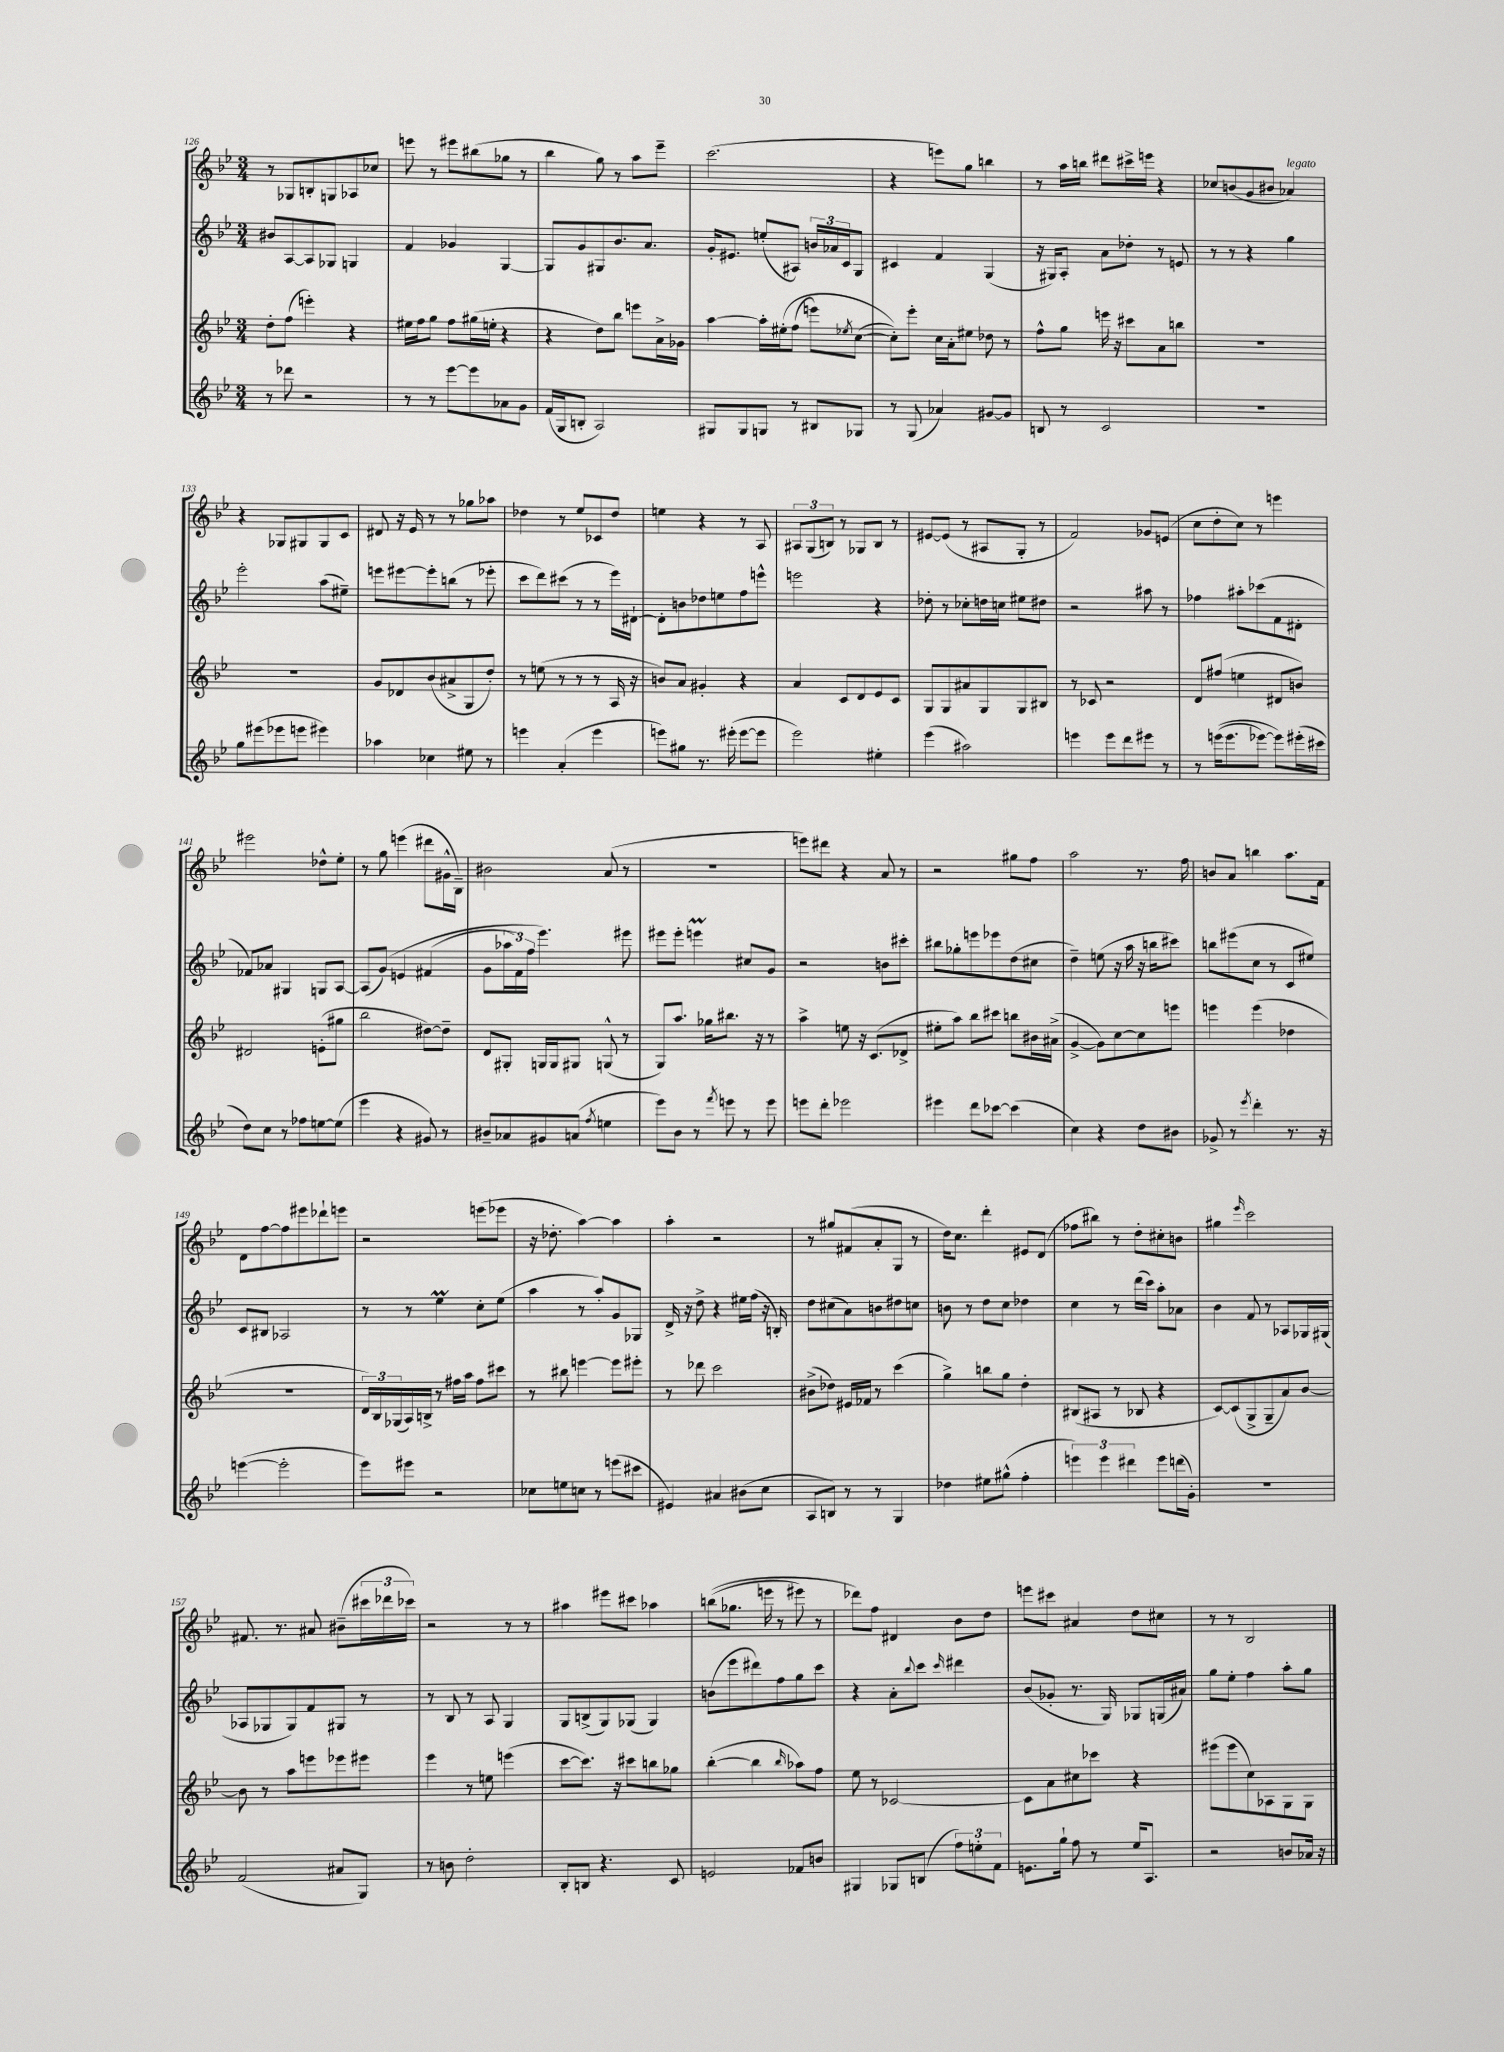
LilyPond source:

<<
\new StaffGroup <<
\new Staff = "s0" {
    \clef treble \key bes \major \numericTimeSignature \time 3/4
    r8 ges8 b8-. g8 aes8 ces''8 |
    e'''8 r8 eis'''8 bis''8( ges''8 r8 |
    bes''4 g''8) r8 a''8 ees'''8-- |
    c'''2.( |
    r4 e'''8) g''8 b''4 |
    r8 a''16 b''16 dis'''8 cis'''16-> e'''16 r4 |
    ces''8 b'8( g'8 bis'8 aes'4^\markup { \italic "legato" }) |
    r4 ges8 gis8 gis8 c'8 |
    dis'8 r16 ees'16 r8 r8 ges''8 aes''8 |
    des''4 r8 ees''8 ces'8 des''8 |
    e''4 r4 r8 a8 |
    \tuplet 3/2 { ais8 g8( b8) } r8 ges8 b8 r8 |
    eis'8~ eis'8( r8 ais8 g8-. r8 |
    f'2) ges'8 e'8( |
    c''8 d''8-. c''8) r8 e'''4 |
    eis'''2 des''8-^ ees''8-. |
    r8 g''8 e'''4( dis'''8 gis'16-^ bes16--) |
    bis'2 a'8( r8 |
    R2. |
    e'''8) dis'''8 r4 a'8 r8 |
    r2 gis''8 f''8 |
    a''2 r8. f''16 |
    b'8 a'8 b''4 a''8. f'16 |
    d'8 f''8~ f''8 eis'''8 des'''8-! e'''8 |
    r2 e'''8( ees'''8 |
    r16 des''8.-. a''4~) a''4 |
    a''4-. r2 |
    r8 gis''8 fis'8( a'8-. g8 r8 |
    d''16) c''8. d'''4-. eis'8 d'8( |
    fes''8 bis''8) r8 d''8-. cis''8-. b'8 |
    gis''4 \grace { ees'''16 } c'''2 |
    fis'8. r8. ais'8 bis'8--( \tuplet 3/2 { cis'''16 des'''16 ces'''16) } |
    r2 r8 r8 |
    ais''4 eis'''8 cis'''8 aes''4 |
    b''8(\( ges''8. e'''16 r8 eis'''8) r8 |
    des'''8\) f''8 dis'4 bes'8 d''8 |
    e'''8 cis'''8 ais'4 d''8 cis''8 |
    r8 r8 bes2 \bar "|." |
}
\new Staff = "s1" {
    \clef treble \key bes \major \numericTimeSignature \time 3/4
    bis'8 a8~ a8 ges8 g4 |
    f'4 ges'4 g4~ |
    g8 g'8 gis8 bes'8. a'8. |
    g'16-. eis'8. e''8-.( ais8) \tuplet 3/2 { b'16 aes'16 c'16 } g8 |
    cis'4 f'4 g4( |
    r16 gis16) a8-. a'8 des''8-. r8 e'8 |
    r8 r8 r4 g''4 |
    ees'''2-. a''8( eis''8--) |
    e'''8 eis'''8~ eis'''8-. b''8( r8 ees'''8-. |
    c'''8 d'''8) cis'''8( r8 r8 ees'''16) dis'16~-! |
    dis'8-. b'8 des''8 e''8 f''8 e'''8-^ |
    e'''2 r4 |
    des''8-. r8 ces''8-. d''16 c''16 eis''8 dis''8 |
    r2 ais''8 r8 |
    fes''4 ais''8-. ces'''8( f'8 dis'8-. |
    fes'8) aes'8 gis4 g8 a8~ |
    a8( g'8)\( e'4 fis'4( |
    g'8 \tuplet 3/2 { aes''16 f'16) f''16 } ees'''4.\) eis'''8 |
    eis'''8 eis'''8-. e'''4\prall cis''8 g'8 |
    r2 b'8 cis'''8-. |
    bis''8 ges''8-. e'''8 ees'''8 d''8( cis''8 |
    d''4--) e''8( r16 a''16 r16 b''16 cis'''8) |
    b''8 eis'''8( c''8 r8 c'8 eis''8) |
    c'8 bis8 aes2 |
    r8 r8 ees''4\prall c''8-. ees''8( |
    a''4 r8 a''8-.) g'8 ges8 |
    d'16-> r16 d''8-> r4 eis''16 f''16( r16 b16-.) |
    d''8 cis''8( a'8) b'8 dis''8 c''8 |
    b'8 r8 d''8 c''8 des''4 |
    c''4 r8 d'''16( c'''16) a''8-. aes'8 |
    bes'4 f'8 r8 aes8 ges16 gis16( |
    aes8 ges8 ges8) f'8 gis8 r8 |
    r8 bes8 r8 a8 g4 |
    g8 b8->( g8) ges8( ges4) |
    b'8( ees'''8 dis'''8) f''8 g''8 c'''8 |
    r4 a'8-. \appoggiatura { bes''8 } c'''8 \grace { c'''16 } dis'''4 |
    bes'8( ges'8-. r8. g16) ges8 g16( ais'16) |
    g''8 ees''8-. f''4 a''8-. g''8 \bar "|." |
}
\new Staff = "s2" {
    \clef treble \key bes \major \numericTimeSignature \time 3/4
    d''8-. f''8( e'''4-.) r4 |
    eis''16 f''16 g''8 f''8 gis''16( e''16-. r4 |
    r4 d''8) bes''8 e'''8 a'16-> ges'16 |
    a''4~ a''16-. eis''16-.\( f''8( e'''8) \acciaccatura { ees''8 } c''8~( |
    c''8-.)\) ees'''8-. c''16 a'16-. eis''8 des''8 r8 |
    f''8-^ g''8 e'''16 r16 cis'''8 a'8 b''8 |
    R2. |
    R2. |
    g'8 des'8 bes'8( ais'8-> g8 d''8-.) |
    r8 e''8( r8 r8 r8 a16 r16 |
    b'8) a'8 gis'4-. r4 |
    a'4 c'8 d'8 ees'8 c'8 |
    g8 g8 ais'8 g8 g8 bis8 |
    r8 ces'8 r2 |
    d'8 fis''8( e''4 dis'8 b'8) |
    dis'2 e'8-.( gis''8 |
    bes''2 dis''8~) dis''8-- |
    d'8 gis8-. g16 g16 gis8 g8-^( r8 |
    g8) a''8. ges''16 bis''8. r16 r8 |
    a''4-> e''8 r16 c'8.( des'8-> |
    eis''8-. a''8) bes''8 cis'''8 b''8 bis'16 ais'16->( |
    g'4~-> g'8) c''8~ c''8 e'''8 |
    e'''4 e'''4( des''4 |
    R2. |
    \tuplet 3/2 { d'16) bes16 ges16( } a16) b16-> r8 fis''16 a''16 fis''8 cis'''8 |
    r8 bis''8 e'''4~ e'''8 eis'''8-. |
    r8 des'''8 c'''2 |
    bis'8->( des''8) eis'16 fes'16 r8 c'''4( |
    g''4->) b''8 g''8 d''4-. |
    bis8( ais8 r8 bes8 r4 |
    c'8~) c'8( g8-> g8-- a'8) bes'8~ |
    bes'8 r8 a''8 e'''8 ees'''8 eis'''8 |
    ees'''4 r8 e''8 e'''4( |
    c'''8~ c'''8.) r16 cis'''8 b''8 ges''8 |
    bes''4~-.( bes''4 \grace { bes''16 } aes''8) f''8 |
    ees''8 r8 ces'2~ |
    ces'8 a'8 cis''8 ces'''8 r4 |
    eis'''8( eis'''8 c''8) aes8 g8 g8 \bar "|." |
}
\new Staff = "s3" {
    \clef treble \key bes \major \numericTimeSignature \time 3/4
    r8 des'''8 r2 |
    r8 r8 ees'''8~ ees'''8 aes'8 g'8 |
    f'16( g16 b8-. a2) |
    gis8 gis8 g8 r8 bis8 ges8 |
    r8 g8( aes'4) gis'8~ gis'8 |
    b8 r8 c'2 |
    R2. |
    g''8 eis'''8( ees'''8 e'''8 eis'''4) |
    aes''4 ces''4 eis''8 r8 |
    e'''4 a'4-.( e'''4 |
    e'''8) gis''8 r8. eis'''16-.( eis'''8~ eis'''8 |
    ees'''2) eis''4-. |
    ees'''4( ais''2) |
    e'''4 e'''8 d'''8 eis'''8 r8 |
    r8 e'''16(\( e'''8. ees'''8~) ees'''8\) eis'''16-.( cis'''16 |
    d''8) c''8 r8 fes''8 e''8~ e''8( |
    ees'''4 r4 gis'8) r8 |
    bis'8-- aes'8 gis'8 a'8( \acciaccatura { f''8 } e''4 |
    ees'''8) bes'8 r8 \acciaccatura { f'''8 } e'''8 r8 e'''8 |
    e'''8 d'''8-. ees'''2 |
    eis'''4 d'''8 ces'''8~ ces'''4( |
    c''4) r4 d''8 bis'8 |
    ges'8-> r8 \acciaccatura { ees'''8 } d'''4-. r8. r16 |
    e'''4~( e'''2-. |
    ees'''8) eis'''8 r2 |
    ces''8 e''8 c''8 r8 e'''8( cis'''8 |
    eis'4) ais'4 bis'8( c''8 |
    a8 b8) r8 r8 g4 |
    des''4 eis''8 gis''8-^( f''4-. |
    \tuplet 3/2 { e'''4) e'''4 dis'''4 } e'''8 d'''16( g'16-.) |
    R2. |
    f'2( ais'8 g8) |
    r8 b'8 d''2-. |
    bes8-. b8 r4. c'8 |
    e'2 fes'8 b'8 |
    gis4 ges8 b8( \tuplet 3/2 { f''8) e''8-. f'8 } |
    e'8. g''16-! f''8 r8 ees''16 a8. |
    r2 b'8 aes'16 r16 \bar "|." |
}
>>
>>
\layout { \context { \Score currentBarNumber = #126 } }
